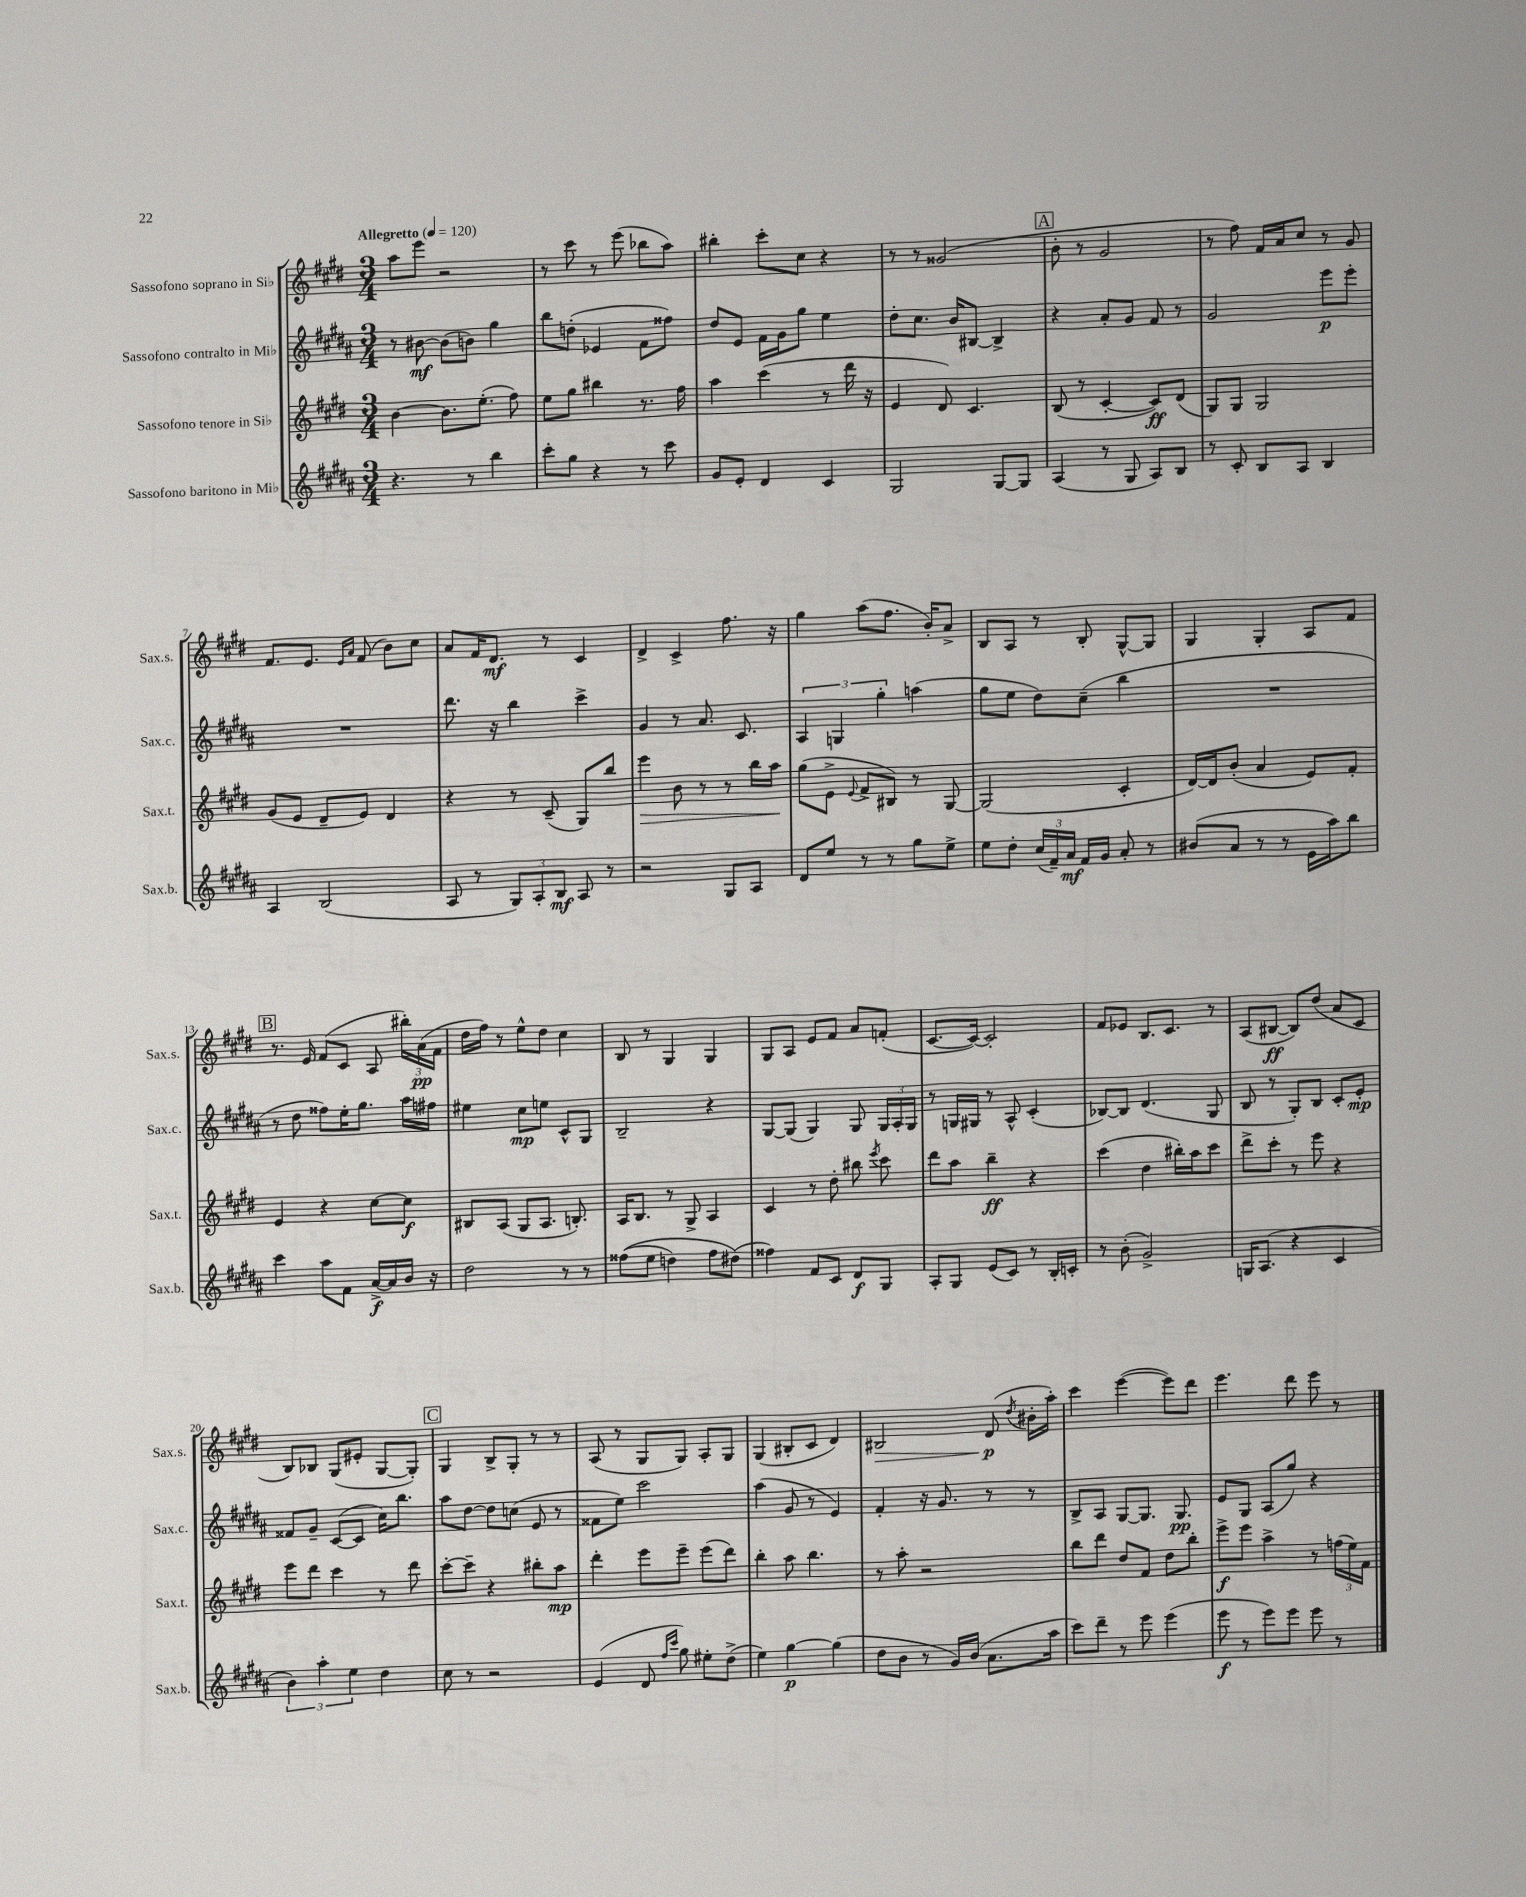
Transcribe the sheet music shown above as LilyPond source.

<<
\new StaffGroup <<
\new Staff = "s0" \with { instrumentName = "Sassofono soprano in Sib" shortInstrumentName = "Sax.s." } {
    \clef treble \key e \major \numericTimeSignature \time 3/4 \tempo "Allegretto" 4 = 120
    \autoBeamOff a''8[ e'''8] r2 |
    r8 cis'''8 r8 e'''8( bes''8[ a''8]) |
    bis''4-. cis'''8[-. cis''8] r4 |
    r8 r8 gisis'2( |
    \mark \markup { \box "A" } b'8-. r8 gis'2 |
    r8 fis''8) fis'16[ a'16 cis''8] r8 gis'8 |
    fis'8.[ e'8.] \grace { e'16[ a'16] } fis'8( b'8[) cis''8] |
    a'8[ fis'16 dis'8.]\mf r8 cis'4 |
    dis'4-> cis'4-> fis''8. r16 |
    gis''4 a''8[( fis''8.] b'16[-.) a'8]-> |
    b8[ a8] r8 b8-. gis8[~-^ gis8] |
    gis4 gis4-. a8[ fis'8] |
    \mark \markup { \box "B" } r8. e'16 fis'8[( cis'8] a8 \tuplet 3/2 { bis''16[-.) a'16\pp( fis'16] } |
    dis''16[ fis''16]) r8 e''8[-^ dis''8] cis''4 |
    b8 r8 gis4 gis4 |
    gis8[ a8] e'8[ fis'8] a'8[ f'8]-.( |
    cis'8.[~ cis'16]~) cis'2-. |
    fis'8[ ees'8] b8.[ cis'8.] r8 |
    a8[( bis8]~\ff bis8[) dis''8]( a'8[ cis'8] |
    b8[) bes8] gis8[( eis'8]-. gis8[~ gis8]-.) |
    \mark \markup { \box "C" } gis4 b8[-> gis8]-. r8 r8 |
    a8( r8 gis8[ gis8]) a8[-. gis8] |
    gis4( bis8[-. cis'8] dis'4) |
    bis2\> dis'8\p\!( \acciaccatura { dis''8 } bis'16[-. a''16]-.) |
    cis'''4 e'''4~( e'''8[) dis'''8] |
    e'''4. dis'''8 e'''8 r8 \bar "|." |
}
\new Staff = "s1" \with { instrumentName = "Sassofono contralto in Mib" shortInstrumentName = "Sax.c." } {
    \clef treble \key b \major \numericTimeSignature \time 3/4
    \autoBeamOff r8 bis'8~\mf bis'8[( b'8]) gis''4 |
    b''8[ d''8]-.( ees'4 fis'8[ fisis''8]) |
    dis''8[ e'8] fis'16[ gis'16 gis''8] e''4 |
    dis''8[-. cis''8.] b'16[ bis8]~ bis4-> |
    \mark \markup { \box "A" } r4 ais'8[-. gis'8] fis'8 r8 |
    gis'2 e'''8[\p e'''8]-. |
    R2. |
    dis'''8. r16 b''4 cis'''4-> |
    gis'4 r8 ais'8. cis'8. |
    \tuplet 3/2 { ais4 g4 gis''4-. } a''4( |
    gis''8[ e''8] dis''8[) cis''8]--( b''4 |
    R2. |
    \mark \markup { \box "B" } r8 dis''8 fisis''8[) e''16-. gis''8.] ais''16[ fis''16] |
    eis''4 cis''8[\mp e''8] cis'8[-^ gis8] |
    b2-- r4 |
    gis8[~ gis8]( gis4) gis8 \tuplet 3/2 { gis16[ ais16-. gis16] } |
    r8 g16[ gis16] r8 ais8-^ cis'4-.( |
    bes8[~) bes8] dis'4.( gis8 |
    b8 r8 gis8[-.) b8] cis'8[-. e'8]-.\mp |
    fisis'8[ gis'8]-- cis'8[~( cis'8] cis''16[) b''8.] |
    \mark \markup { \box "C" } ais''8[ dis''8]~ dis''8[ c''8]( e'8 r8 |
    fisis'8[ e''8]) cis'''2 |
    ais''4( gis'8 r8 e'4) |
    fis'4-. r16 gis'8. r8 r8 |
    b8[-> ais8] gis8[~ gis8.] gis8.\pp |
    e'8[ gis8] ais8[( gis''8]) r4 \bar "|." |
}
\new Staff = "s2" \with { instrumentName = "Sassofono tenore in Sib" shortInstrumentName = "Sax.t." } {
    \clef treble \key e \major \numericTimeSignature \time 3/4
    \autoBeamOff b'4~ b'8.[ e''8.]-.( fis''8) |
    e''8[ gis''8] bis''4 r8. fis''16 |
    a''4 cis'''4( r8 dis'''16 r16 |
    e'4 dis'8) cis'4. |
    \mark \markup { \box "A" } b8( r8 cis'4~-. cis'8[\ff) dis'8]( |
    gis8[) gis8] gis2 |
    gis'8[( e'8] dis'8[-- e'8]) dis'4 |
    r4 r8 cis'8--( gis8[) b''8] |
    e'''4\> b'8 r8 r8 b''16[ a''16]\! |
    gis''8[( e'8]-> \appoggiatura { e'8 } fis'8[-> bis8]) r8 gis8~ |
    gis2( cis'4-. |
    dis'16[~) dis'16 b'8]-.( a'4 e'8[) fis'8]-. |
    \mark \markup { \box "B" } e'4 r4 cis''8[~ cis''8]\f |
    bis8[ a8]( gis8[ a8.] b8.-.) |
    a16[ b8.] r8 gis8-> a4 |
    cis'4 r8 dis''8-. bis''8 \acciaccatura { e'''8 } cis'''8 |
    dis'''8[ a''8] b''4--\ff r4 |
    cis'''4( dis''4 bis''16[-.) a''16 cis'''8] |
    dis'''8[-> cis'''8]-. r8 e'''8 r4 |
    e'''8[ dis'''8] cis'''4 r8 dis'''8 |
    \mark \markup { \box "C" } cis'''8[~-. cis'''8]-- r4 bis''8[-. a''8]\mp |
    dis'''4-. e'''8[ e'''8]-- e'''8[( dis'''8]) |
    b''4-. a''8 b''4. |
    r8 a''8-. r2 |
    b''8[ dis'''8] dis''8[ fis'8] dis''8[ b''8]-. |
    e'''8[->\f e'''8] a''4-> r8 \tuplet 3/2 { f''16[( e''16) fis'16] } \bar "|." |
}
\new Staff = "s3" \with { instrumentName = "Sassofono baritono in Mib" shortInstrumentName = "Sax.b." } {
    \clef treble \key b \major \numericTimeSignature \time 3/4
    \autoBeamOff r4. r8 b''4 |
    cis'''8[-. gis''8] r4 r8 cis'''8 |
    gis'8[ e'8]-. dis'4 cis'4 |
    gis2 gis8[~ gis8] |
    \mark \markup { \box "A" } ais4( r8 gis8 ais8[) b8] |
    r8 cis'8-. b8[ ais8] b4 |
    ais4 b2( |
    ais8 r8 \tuplet 3/2 { gis8[) ais8-. b8]\mf } ais8 r8 |
    r2 gis8[ ais8] |
    dis'8[ e''8] r8 r8 gis''8[ e''8]-> |
    e''8[ dis''8]-. \tuplet 3/2 { cis''16[( fis'16--) ais'16]\mf } fis'16[ gis'16] ais'8-. r8 |
    bis'8[( ais'8] r8 r8 e'16[ ais''16) b''8] |
    \mark \markup { \box "B" } cis'''4 ais''8[ fis'8] ais'16[~->\f ais'16 b'16] r16 |
    dis''2 r8 r8 |
    fisis''8[(\( e''8] d''4) fisis''8[ dis''8](\) |
    fisis''4) fis'8[ cis'8] dis'8[\f gis8] |
    ais8[-. gis8] e'8[( cis'8]) r8 b16[-. c'16]-. |
    r8 b'8-.( gis'2->) |
    g16[ ais8.]( r4 cis'4 |
    \tuplet 3/2 { b'4) ais''4-. e''4 } dis''4 |
    \mark \markup { \box "C" } cis''8 r8 r2 |
    e'4( dis'8 \grace { fis''16[ cis'''16] } gis''8) eis''8[-. dis''8]->( |
    e''4) gis''4~\p gis''4( |
    dis''8[ b'8] r8 gis'16[) b'16]( ais'8.[ ais''16] |
    cis'''8[) dis'''8]-- r8 e'''8 e'''4( |
    e'''8\f r8 e'''8[) e'''8] e'''8 r8 \bar "|." |
}
>>
>>
